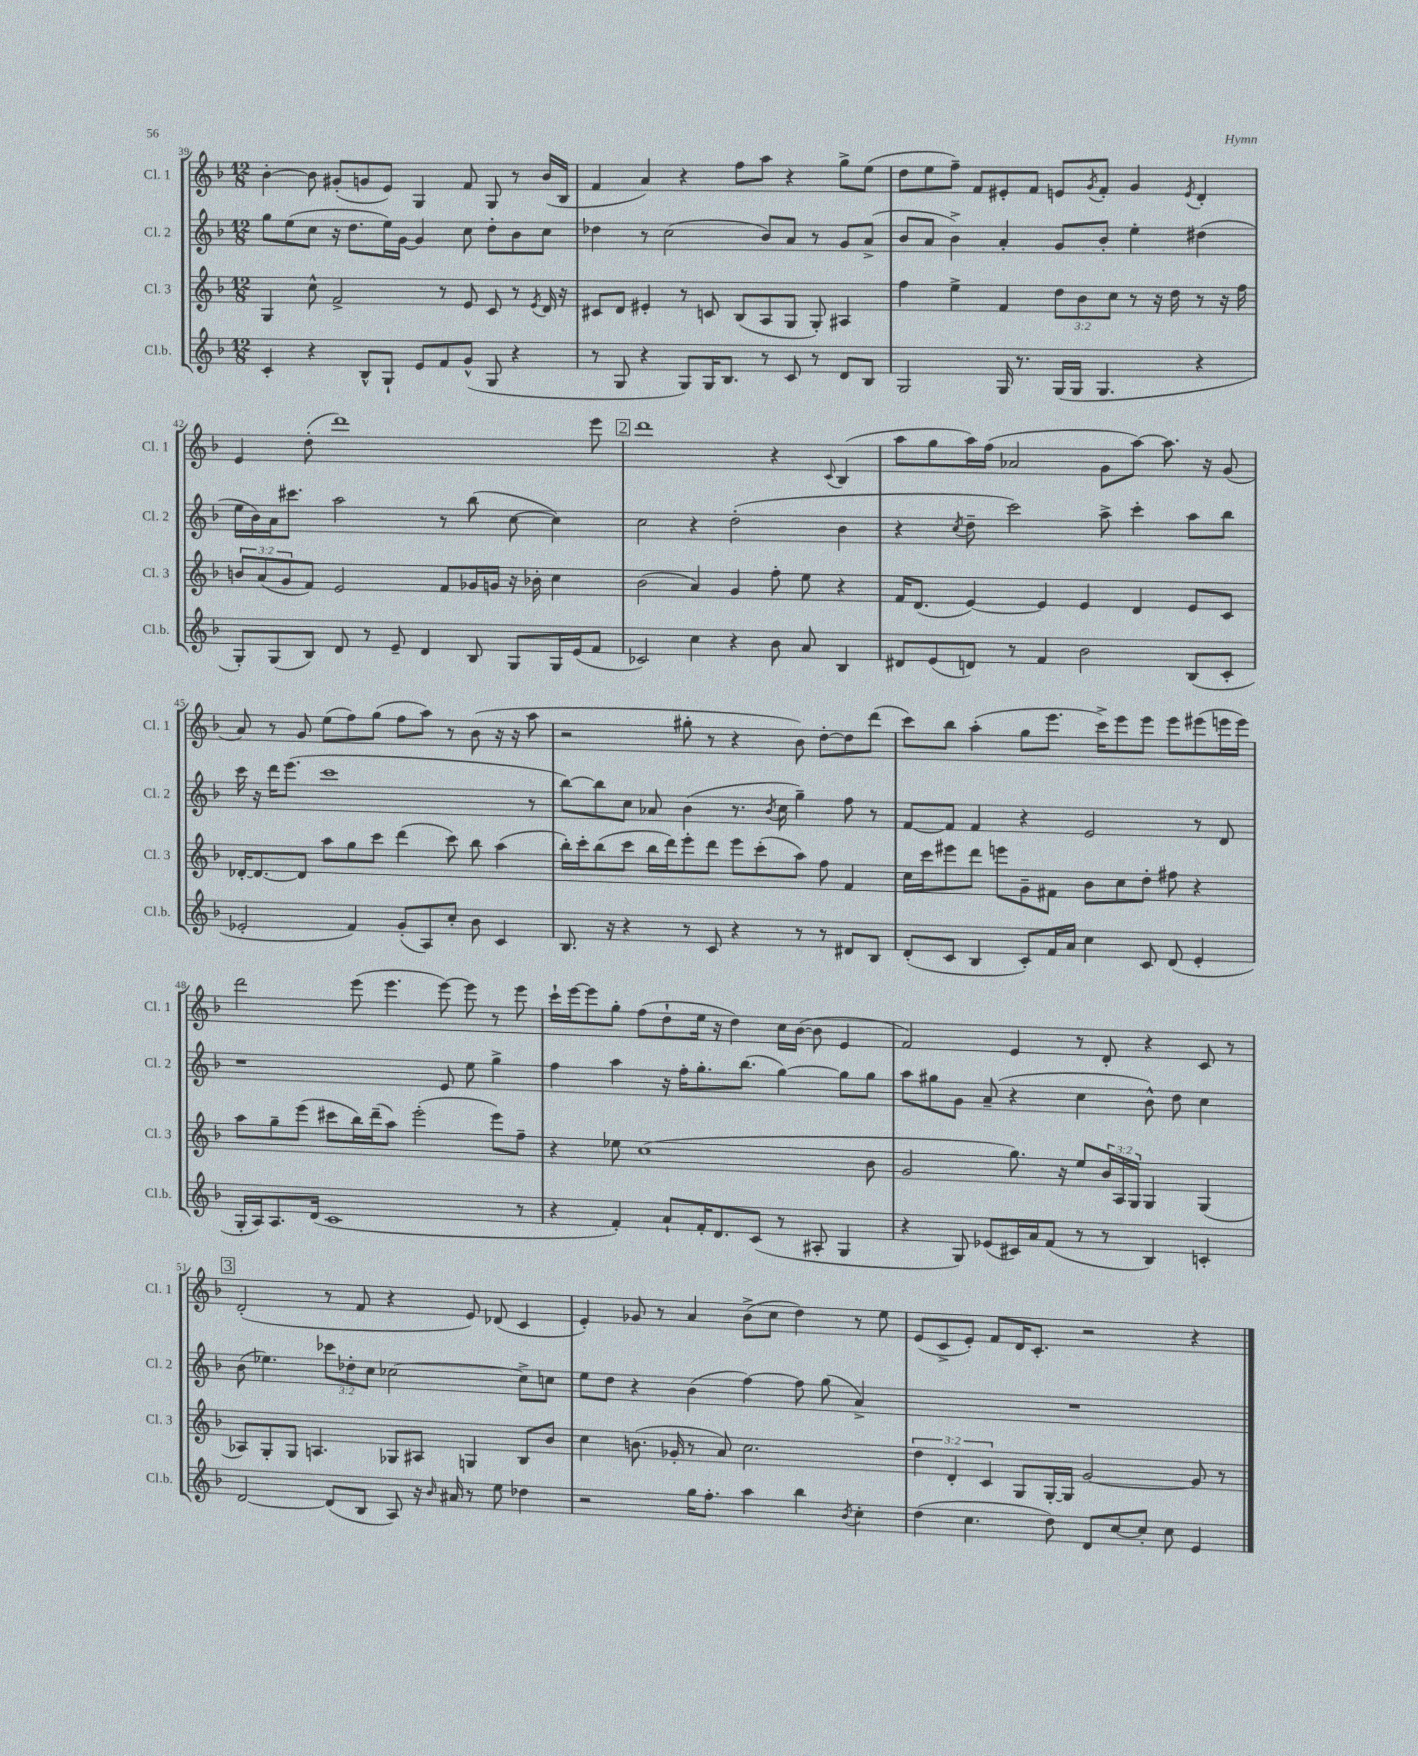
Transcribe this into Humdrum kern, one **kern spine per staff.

**kern	**kern	**kern	**kern
*part4	*part3	*part2	*part1
*staff4	*staff3	*staff2	*staff1
*I"Cl.b.	*I"Cl. 3	*I"Cl. 2	*I"Cl. 1
*I'Cl.b.	*I'Cl. 3	*I'Cl. 2	*I'Cl. 1
*clefG2	*clefG2	*clefG2	*clefG2
*k[b-]	*k[b-]	*k[b-]	*k[b-]
*M12/8	*M12/8	*M12/8	*M12/8
=39	=39	=39	=39
4c'/	4G/	8gg\L	[4b-'\
.	.	(8ee\	.
4r	8cc^^\	8cc\J	8b-\]
.	2f^/	16r	(8g#X'/L
.	.	8.dd\L	.
8B-^^/L	.	.	8gn/
8G`/J	.	16ee\L)	8e/J)
.	.	[16g\JJ	.
8e/L	.	4g/]	4G/
8f/	8r	.	.
(8g^^/J	8e/	8cc\	8f/
8G/	8c/	8dd'\L	8G/
4r	8r	8b-\	8r
.	8qe/	.	.
.	16d/	8cc\J	(16b-/LL
.	16r	.	16B-/JJ
=40	=40	=40	=40
8r	8c#X/L	4dd-X\	4f/
8G/	8d/J	.	.
4r	4e#X'/	8r	4a/)
.	.	(2cc\	.
8G/L)	8r	.	4r
16G/K	8cn/	.	.
8.B-/J	.	.	.
.	(8B-/L	.	8ff\L
8r	8A/	8b-/L)	8aa\J
8c/	8G/J	8a/J	4r
8r	8G'/)	8r	.
8d/L	4A#X/	8g/L	8gg^\L
8B-/J	.	(8a^/J	(8ee\J
=41	=41	=41	=41
2G/	4ff\	8b-/L	8dd\L
.	.	8a/J	8ee\
.	4ee^\	4b-^\)	8ff~\J)
.	.	.	8f/L
16G/	4f/	4a'/	8e#X'/
8.r	.	.	.
.	.	.	8f/J
(16G/LL	12dd\L	8g/L	8en/L
16G/JJ	.	.	.
.	12b-\	.	.
.	.	.	8qg/
4.G/	.	8b-'/J	8f'/J
.	12cc\J	.	.
.	8r	4ee'\	4g/
.	16r	.	.
.	16dd\	.	.
.	.	.	8qe/
4r	8r	(4dd#X\	4d'/
.	16r	.	.
.	16ff\	.	.
!!LO:LB:g=z
=42	=42	=42	=42
8G'/L)	12bn/L	16ee\LL	4e/
.	.	16b-\)	.
.	(12a/	.	.
(8G/	.	16a\J	.
.	12g/	.	.
.	.	8.ccc#X\J	.
8B-/J)	8f/J)	.	(8dd'\
8d/	2e/	2aa\	1ddd)
8r	.	.	.
8e~/	.	.	.
4d/	.	.	.
.	8f/L	8r	.
8B-/	16g-X/L	(8bb-\	.
.	16gn/JJ	.	.
8G/L	16r	[8cc\	.
.	16b-X'\	.	.
16G/L	4cc\	4cc\])	.
(16e/J	.	.	.
8f/J	.	.	8eee\
!!LO:REH:place=s1:t=2
=43	=43	=43	=43
2c-X/)	(2b-\	2cc\	1ddd
4cc\	4a/)	4r	.
4r	4g/	(2dd'\	.
8b-\	8ff'\	.	4r
8a/	8ee\	.	.
.	.	.	8qqc/
4B-/	4r	4b-\	(4B-/
=44	=44	=44	=44
8d#X/L	16f/KL	4r	8aa\L
.	(8.d/J	.	.
(8e/	.	.	8gg\
.	.	8qcc/	.
8dn/J)	[4e/)	8dd~\	16aa\L)
.	.	.	(16ff\JJ
8r	.	2ccc\)	2a-X/
4f/	4e/]	.	.
2b-\	4e/	.	.
.	.	8aa^\	8g\L
.	4d/	4ccc'\	[8aa\J)
.	.	.	8.aa\]
(8B-/L	8e/L	8aa\L	.
.	.	.	16r
8c'/J	8c/J	8bb-\J	(8g/
!!LO:LB:g=z
=45	=45	=45	=45
2e-X'/	[16d-X'/KL	16ccc\	8a/)
.	8.d-/_	16r	.
.	.	16ddd\KL	8r
.	.	(8.eee\J	.
.	8d-/J]	.	8g/
.	8aa\L	1ccc	(8ee\L
4f/)	8gg\	.	8ff\)
.	8ccc\J	.	(8gg\J
(8g'/L	(4ddd\	.	8ff\L
8A/)	.	.	8aa\J)
8cc'/J	8ccc\)	.	8r
8b-\	8bb-\	.	(8b-\
4c/	(4aa\	.	16r
.	.	.	16r
.	.	8r	8aa\
=46	=46	=46	=46
8.B-/	16bb-'\LL)	[8bb-\L)	2r
.	16ccc'\J	.	.
.	(8bb-\	8bb-\]	.
16r	.	.	.
4r	8ccc\J	8cc\J	.
.	16bb-\LL	8a-X/	.
.	16ddd\J)	.	.
8r	8eee'\	(4b-\	8gg#X'\
8c/	8ddd\J	.	8r
4r	8eee\L	8.r	4r
.	(8ccc'\	.	.
.	.	8qb-/	.
.	.	16cc\	.
8r	8aa\J)	4gg~\)	8b-\)
8r	8ff\	.	[8dd'\L
8d#X/L	4f/	8ff\	8dd\]
8B-/J	.	8r	(8ddd\J
=47	=47	=47	=47
(8d'/L	16cc\LL	[8f/L	8ccc\L)
.	16ccc\J	.	.
8c/J	8eee#X\	8f/J]	8bb-\J
4B-/	8ddd\J	4f/	(4aa'\
.	8eeen\L	.	.
8c'/L)	8g~\	4r	8gg\L
16f/L	8f#X\J	.	8.eee\J
16a/JJ	.	.	.
4cc\	8b-\L	2e/	.
.	.	.	16ccc^\KL)
.	8cc\	.	8eee\
8c/	8dd'\J	.	8eee\J
(8d/	8ff#X\	.	8eee\L
4e'/	4r	8r	(8eee#X\
.	.	8d/	16eeen\L
.	.	.	16eee\JJ)
!!LO:LB:g=z
=48	=48	=48	=48
16G'/LL	8aa\L	1r	2ddd\
16A/J)	.	.	.
8.A/	8gg~\	.	.
.	(8eee\J	.	.
(16d/Jk	.	.	.
1c	8ccc#X\L	.	.
.	16bb-\L)	.	(8eee\
.	(16ddd~\J	.	.
.	8aa\J)	.	4.eee\
.	(2eee'\	.	.
.	.	8e/	[8eee\)
.	.	8ee\	8eee\]
.	8eee\L)	4gg^\	8r
8r	8ff~\J	.	8eee\
=49	=49	=49	=49
4r	4r	4ff\	16ccc`\LL
.	.	.	[16eee\J
.	.	.	8eee\]
4f'/)	8ee-X\	4aa\	8gg'\J
.	(1cc	.	(8ff\L
8a`/L	.	16r	8dd`\
.	.	16ff'\KL	.
16f'/K	.	8.gg'\	16ee\Jk
8.d/	.	.	16r
.	.	.	4dd\)
.	.	(8.bb-\J	.
(8c/J	.	.	.
8r	.	[4gg\)	16cc\LL
.	.	.	([16b-\JJ
8A#X'/	.	.	8b-\]
4G/	.	8gg\L]	4e/
.	8b-\	8gg\J	.
=50	=50	=50	=50
4r	2g/	8aa\L	2f/)
.	.	8gg#X\	.
8G/)	.	8g\J	.
(8e-X/L	.	(8a~/	.
16c#X/L)	8.gg\)	4r	4e/
16a/J	.	.	.
(8f/J	.	.	.
.	16r	.	.
8r	8ee/L	4cc\	8r
8r	24b-/L	.	8d'/
.	24A/	.	.
.	24G/JJ	.	.
4B-/)	4G/	8b-^^\)	4r
.	.	8dd\	.
4cn'/	(4G/	4cc\	8c/
.	.	.	8r
!!LO:LB:g=z
!!LO:REH:place=s1:t=3
=51	=51	=51	=51
[2d/	8A-X/L)	(8b-\	(2d'/
.	8G'/	4.ee-X\)	.
.	8G/J	.	.
.	4.An/	.	.
(8d/L]	.	12ccc-X\L	8r
.	.	12dd-X'\	.
8B-/J	.	.	8f/
.	.	12cc\J	.
8A/)	8G-X/L	[2cc-X\	4r
16r	8A#X/J	.	.
16qqb-/	.	.	.
16a#X/	.	.	.
8r	4Gn/	.	8e/)
8ee\	.	.	(8d-X/
4dd-X\	8B-/L	8cc-^\L]	4c/
.	8b-/J	8ccn\J	.
=52	=52	=52	=52
2r	4cc\	8ee\L	4e'/)
.	.	8dd\J	.
.	(8.bn\	4r	8g-X/
.	.	.	8r
.	16g-X'/	.	.
16gg\KL	8r	(4b-\	4a/
8.ff'\J	.	.	.
.	8a/)	.	.
4aa\	2.cc\	[4ff\)	(8b-^\L
.	.	.	8cc\J
4bb-\	.	8ff\]	4dd\)
.	.	(8gg\	.
8qb-/	.	.	.
4cc'\	.	4a^/)	8r
.	.	.	8ee\
=53	=53	=53	=53
(4dd\	6dd\	1.r	(8e/L
.	.	.	8c^/
.	6d'/	.	.
4.cc\	.	.	8e'/J)
.	6c/	.	.
.	.	.	8f/L
.	8G/L	.	16d/K
.	.	.	8.c'/J
8dd\)	[16G'/L	.	.
.	16G/JJ]	.	.
8d/L	[2g/	.	2r
[8cc/	.	.	.
8cc'/J]	.	.	.
8cc\	.	.	.
4e/	8g/]	.	4r
.	8r	.	.
==	==	==	==
*-	*-	*-	*-
